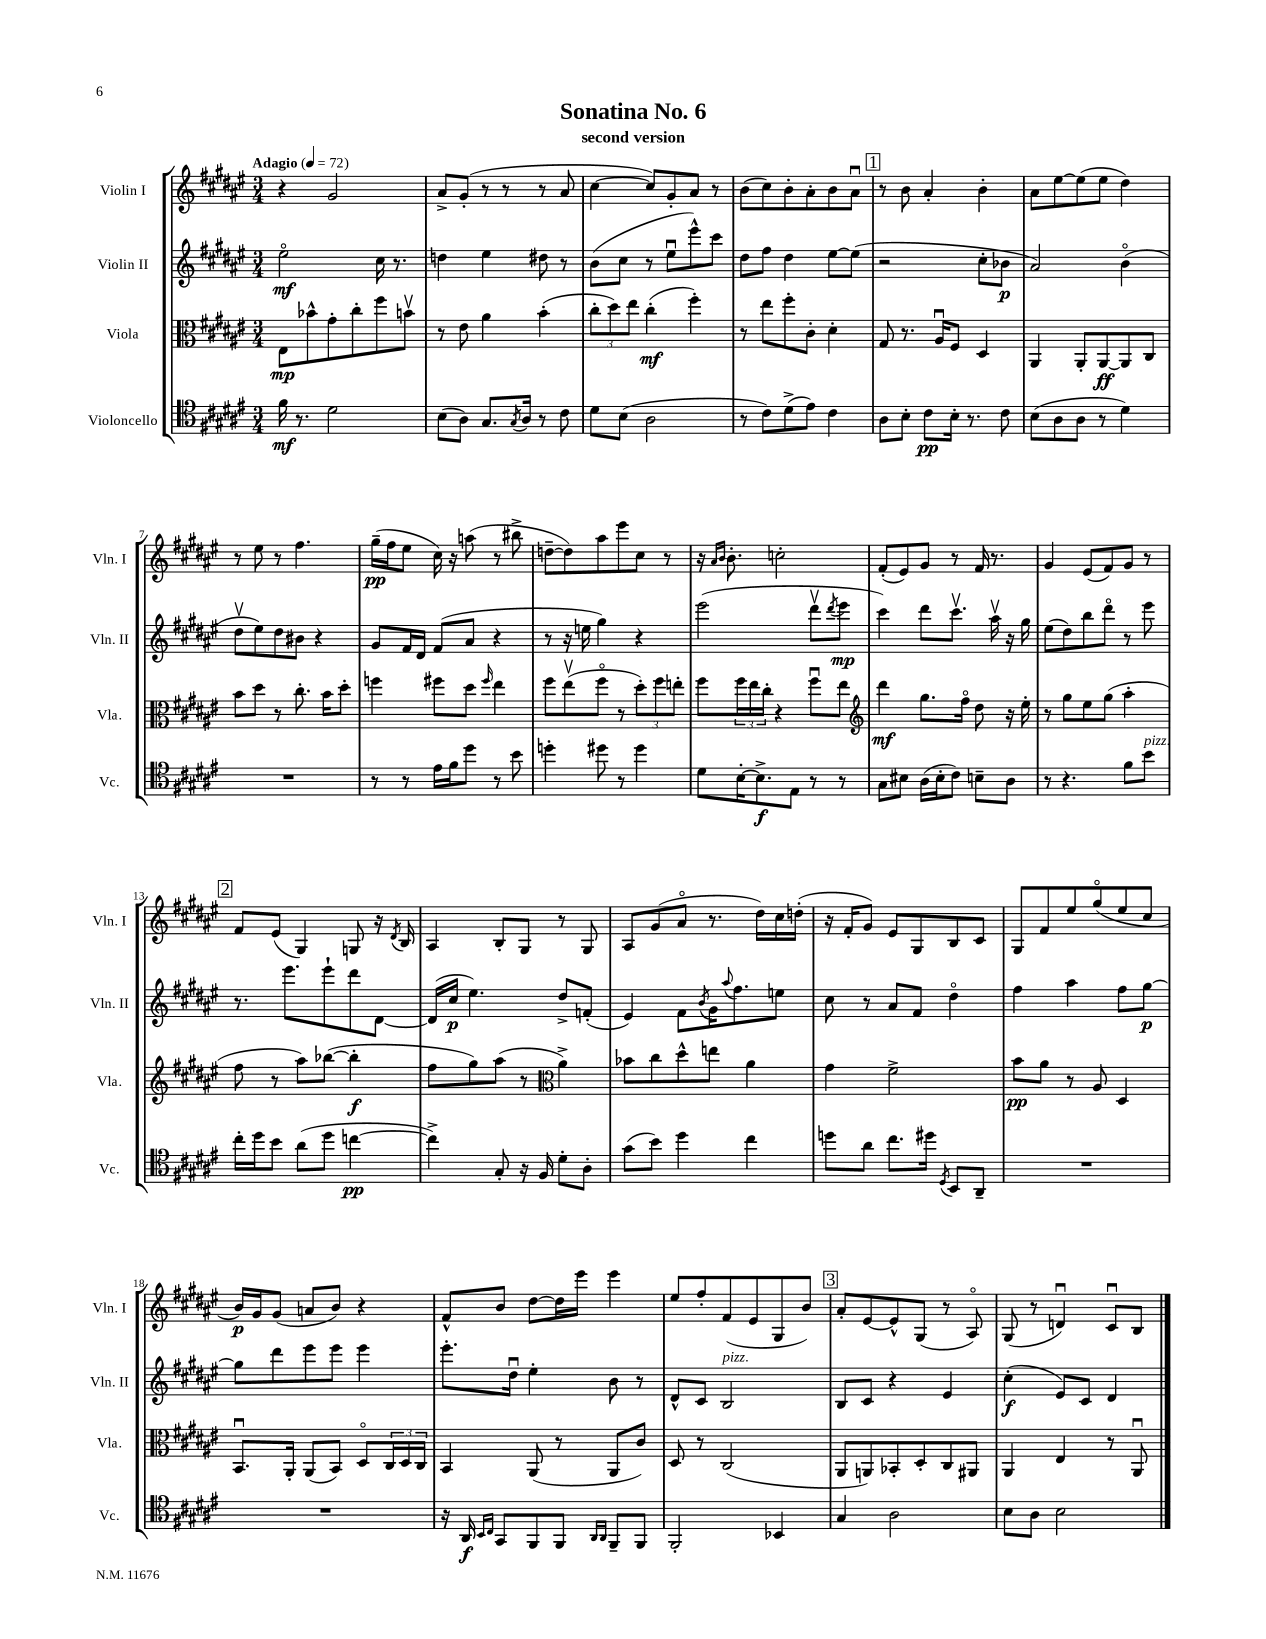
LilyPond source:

\header { title = "Sonatina No. 6" subtitle = "second version" }
<<
\new StaffGroup <<
\new Staff = "s0" \with { instrumentName = "Violin I" shortInstrumentName = "Vln. I" } {
    \clef treble \key fis \major \numericTimeSignature \time 3/4 \tempo "Adagio" 4 = 72
    r4 gis'2 |
    ais'8-> gis'8-.( r8 r8 r8 ais'8 |
    cis''4~ cis''8) gis'8-. ais'8 r8 |
    b'8( cis''8) b'8-. ais'8-. b'8 ais'8\downbow |
    \mark \markup { \box "1" } r8 b'8 ais'4-. b'4-. |
    ais'8 eis''8~ eis''8( eis''8 dis''4) |
    r8 eis''8 r8 fis''4. |
    gis''16--\pp( fis''16 eis''8 cis''16) r16 a''8( r8 bis''8-> |
    d''8~-- d''8) ais''8 eis'''8 cis''8 r8 |
    r16 \grace { ais'16 b'16 } b'8.-. c''2-. |
    fis'8-.( eis'8) gis'8 r8 fis'16 r8. |
    gis'4 eis'8( fis'8) gis'8 r8 |
    \mark \markup { \box "2" } fis'8 eis'8( gis4) g8 r16 \acciaccatura { dis'8 } b16 |
    ais4 b8-. gis8 r8 gis8 |
    ais8 gis'8( ais'8\flageolet r8. dis''16) cis''16 d''16-.( |
    r16 fis'16-. gis'8) eis'8 gis8 b8 cis'8 |
    gis8 fis'8 eis''8 gis''8\flageolet( eis''8 cis''8 |
    b'16\p) gis'16 gis'8( a'8 b'8) r4 |
    fis'8-^ b'8 dis''8~ dis''16 eis'''16 eis'''4 |
    eis''8 fis''8-. fis'8( eis'8 gis8 b'8) |
    \mark \markup { \box "3" } ais'8-. eis'8~ eis'8-^ gis8( r8 ais8\flageolet) |
    gis8( r8 d'4\downbow) cis'8\downbow b8 \bar "|." |
}
\new Staff = "s1" \with { instrumentName = "Violin II" shortInstrumentName = "Vln. II" } {
    \clef treble \key fis \major \numericTimeSignature \time 3/4
    eis''2\flageolet\mf cis''16 r8. |
    d''4 eis''4 dis''8 r8 |
    b'8( cis''8 r8 eis''8\downbow eis'''8-^) cis'''8 |
    dis''8 fis''8 dis''4 eis''8~ eis''8( |
    \mark \markup { \box "1" } r2 cis''8-. bes'8\p |
    ais'2) b'4\flageolet( |
    dis''8\upbow eis''8) dis''8 bis'8 r4 |
    gis'8 fis'16 dis'16 fis'8( ais'8 r4 |
    r8 r16 e''16 gis''4) r4 |
    eis'''2( dis'''8\upbow \acciaccatura { dis'''8 } eis'''8\mp |
    cis'''4) dis'''8 cis'''8.\upbow ais''16\upbow r16 gis''16 |
    eis''8( dis''8) b''8 dis'''8\flageolet r8 eis'''8 |
    \mark \markup { \box "2" } r8. eis'''8. eis'''8-! dis'''8 dis'8~ |
    dis'16( cis''16\p eis''4.) dis''8-> f'8-.( |
    eis'4) fis'8 \acciaccatura { b'8 } gis'16 \appoggiatura { ais''8 } fis''8. e''8 |
    cis''8 r8 ais'8 fis'8 dis''4\flageolet |
    fis''4 ais''4 fis''8 gis''8~\p |
    gis''8 dis'''8 eis'''8 eis'''8 eis'''4 |
    eis'''8.-. dis''16\downbow eis''4-. b'8 r8 |
    dis'8-^ cis'8 b2^\markup { \italic "pizz." } |
    \mark \markup { \box "3" } b8 cis'8 r4 eis'4 |
    cis''4-.\f( eis'8) cis'8 dis'4 \bar "|." |
}
\new Staff = "s2" \with { instrumentName = "Viola" shortInstrumentName = "Vla." } {
    \clef alto \key fis \major \numericTimeSignature \time 3/4
    eis8\mp bes'8-^ gis'8-. cis''8-. fis''8 b'8\upbow |
    r8 eis'8 ais'4 b'4-.( |
    \tuplet 3/2 { cis''8-. dis''8) eis''8 } cis''4-.\mf( fis''4-.) |
    r8 eis''8 fis''8-. cis'8-. dis'4-. |
    \mark \markup { \box "1" } gis8 r8. ais16\downbow fis8 dis4 |
    ais,4 ais,8-. ais,8~\ff ais,8 cis8 |
    b'8 dis''8 r8 cis''8.-. b'16 dis''8-. |
    f''4 fis''8 dis''8 \grace { fis''16 } eis''4 |
    fis''8 eis''8\upbow( fis''8\flageolet r8 \tuplet 3/2 { dis''8-.) fis''8 e''8-. } |
    fis''8 \tuplet 3/2 { fis''16 eis''16 cis''16-. } r4 fis''8\downbow eis''8 |
    \clef treble dis'''4\mf gis''8. fis''16\flageolet dis''8 r16 eis''16-. |
    r8 gis''8 eis''8 gis''8( ais''4-. |
    \mark \markup { \box "2" } fis''8 r8 ais''8) bes''8~( bes''4-.\f |
    fis''8 gis''8) ais''8( r8 \clef alto ais'4->) |
    bes'8 cis''8 dis''8-^ e''8 ais'4 |
    gis'4 fis'2-> |
    b'8\pp ais'8 r8 ais8 dis4 |
    b,8.\downbow ais,16-. ais,8( b,8) dis8\flageolet \tuplet 3/2 { cis16 dis16 cis16 } |
    b,4 ais,8( r8 ais,8 cis'8) |
    dis8 r8 cis2( |
    \mark \markup { \box "3" } ais,8 a,8) bes,8-. dis8-. cis8 ais,8 |
    ais,4 eis4 r8 ais,8\downbow \bar "|." |
}
\new Staff = "s3" \with { instrumentName = "Violoncello" shortInstrumentName = "Vc." } {
    \clef tenor \key fis \major \numericTimeSignature \time 3/4
    fis'16\mf r8. dis'2 |
    b8( ais8) gis8. \acciaccatura { gis8 } ais16 r8 cis'8 |
    dis'8 b8( ais2 |
    r8 cis'8) dis'8->( eis'8) cis'4 |
    \mark \markup { \box "1" } ais8 b8-. cis'8\pp b16-. r8. cis'8 |
    b8( ais8 ais8 r8 dis'4) |
    R2. |
    r8 r8 eis'16 fis'16 dis''8 r8 b'8 |
    d''4-. dis''8 r8 dis''4 |
    dis'8 b16~-. b8.->\f eis8 r8 r8 |
    gis8 bis8 ais16( bis16-. cis'8) b8-- ais8 |
    r8 r4. fis'8 b'8^\markup { \italic "pizz." } |
    \mark \markup { \box "2" } cis''16-. dis''16 b'8 ais'8( dis''8 c''4~\pp |
    c''4->) gis8-. r16 fis16 dis'8-. ais8-. |
    gis'8( b'8) dis''4 cis''4 |
    d''8 ais'8 cis''8. dis''16 \acciaccatura { dis8 } b,8 ais,8-- |
    R2. |
    R2. |
    r16 ais,16\f \grace { b,16 cis16 } gis,8 fis,8 fis,8 \grace { ais,16 ais,16 } fis,8-- fis,8 |
    fis,2-. bes,4 |
    \mark \markup { \box "3" } gis4 ais2 |
    b8 ais8 b2 \bar "|." |
}
>>
>>
